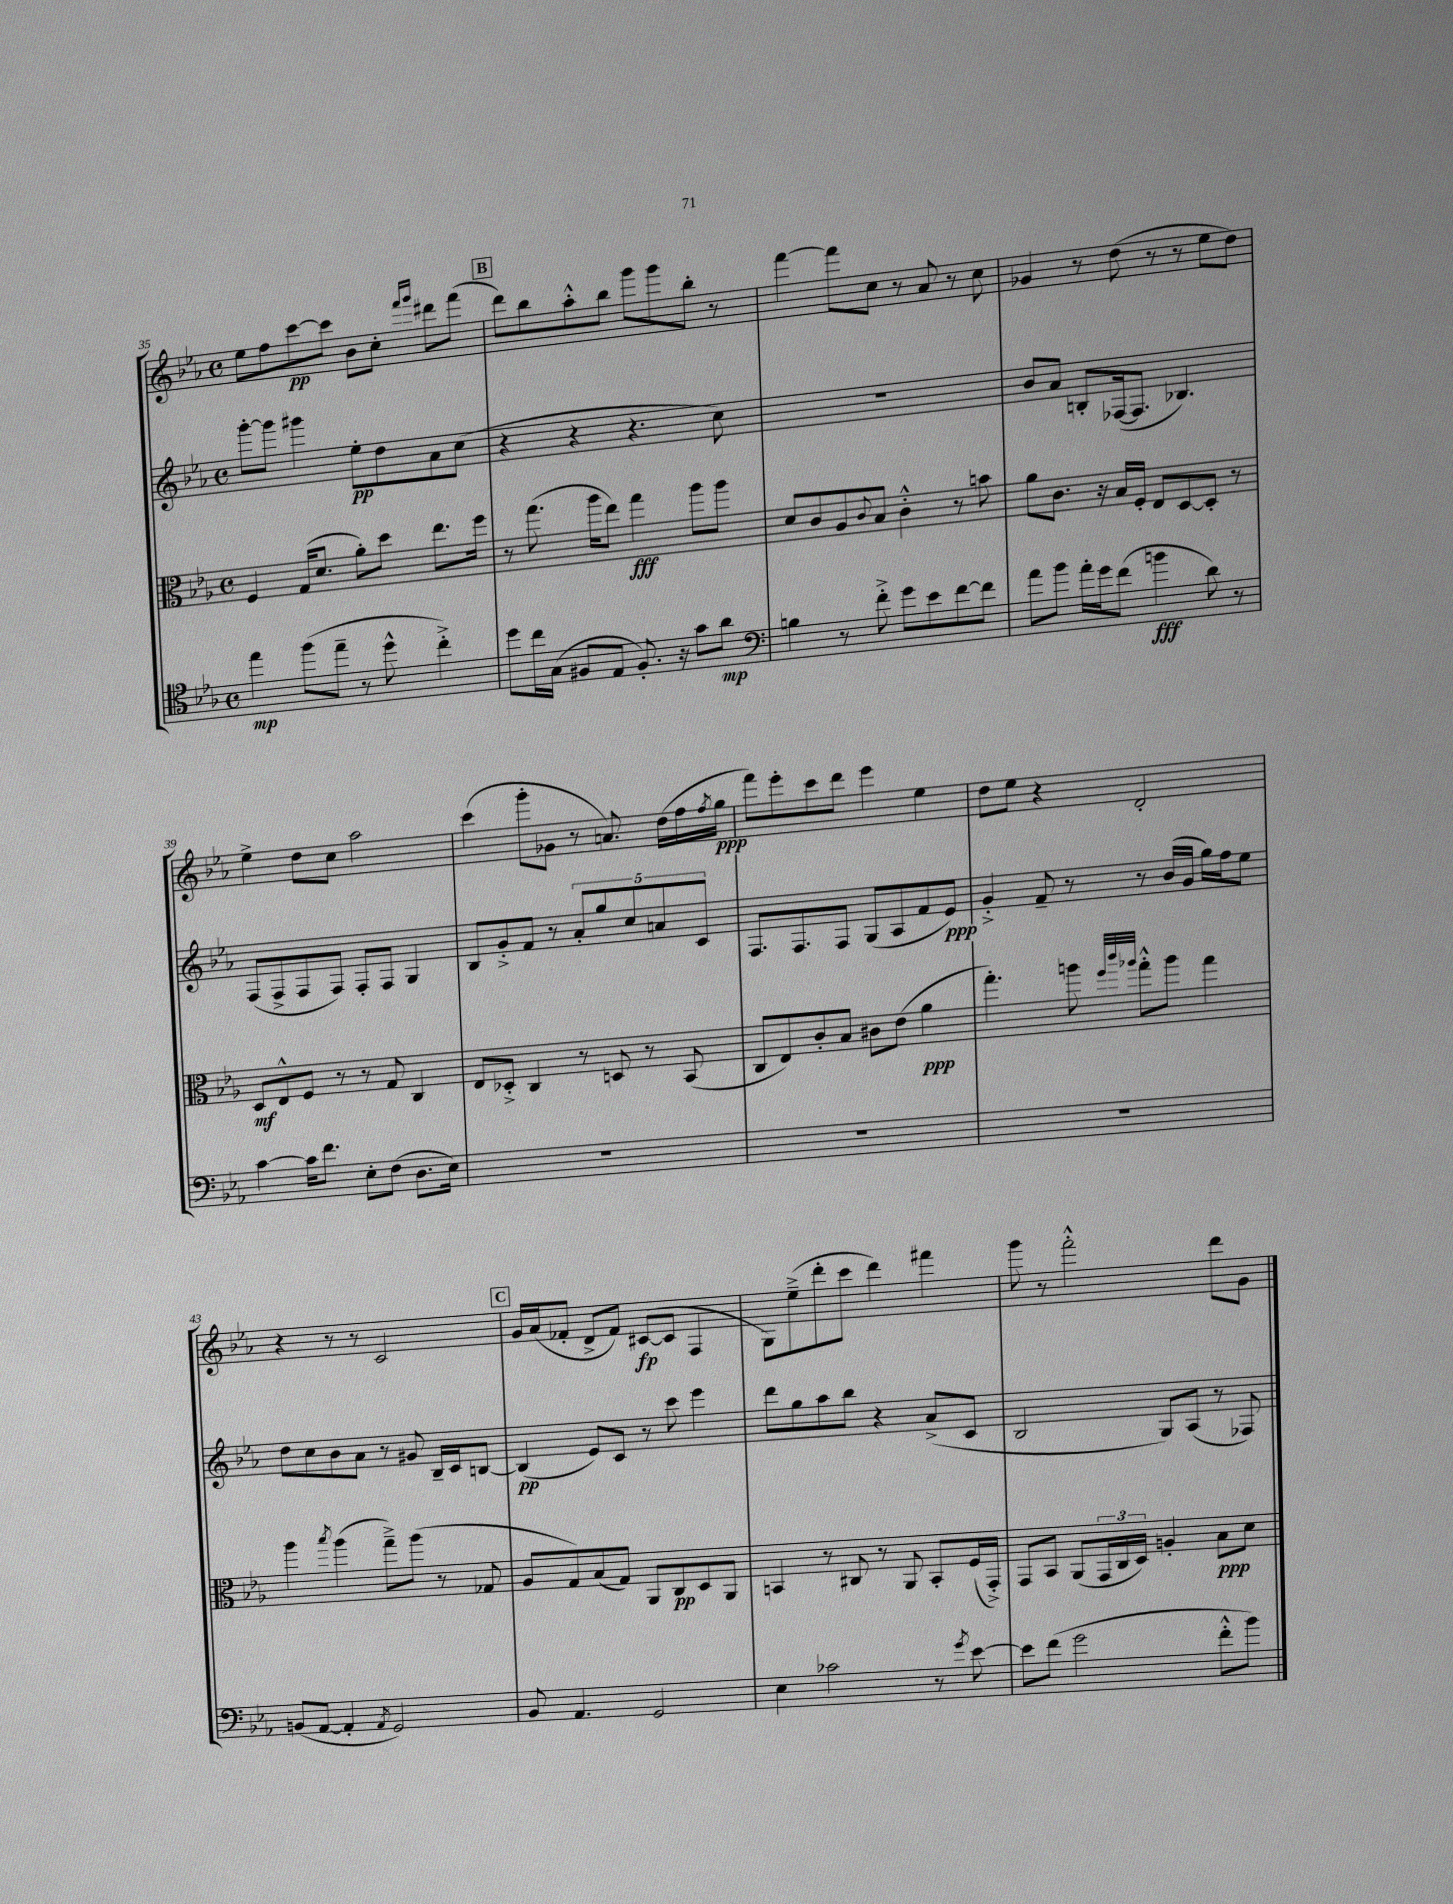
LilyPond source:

<<
\new StaffGroup <<
\new Staff = "s0" {
    \clef treble \key ees \major \defaultTimeSignature \time 4/4
    ees''8 f''8 c'''8~\pp c'''8 bes'8 c''8-. \grace { f'''16 g'''16 } dis'''8 f'''8( |
    \mark \markup { \box "B" } d'''8) bes''8 aes''8-.-^ bes''8 g'''8 g'''8 bes''8-. r8 |
    f'''4~ f'''8 c''8 r8 aes'8 r8 c''8 |
    ges'4 r8 d''8( r8 r8 ees''8 d''8) |
    ees''4-> d''8 c''8 aes''2 |
    c'''4( g'''8-. ges'8 r8 a'8.) d''16( f''16 \acciaccatura { f''8 } g''16\ppp |
    f'''8) ees'''8-. c'''8 d'''8 ees'''4 ees''4 |
    d''8 ees''8 r4 d'2-. |
    r4 r8 r8 c'2 |
    \mark \markup { \box "C" } g'16 aes'16( fes'8-. d'8-> fes'8) cis'8~\fp( cis'8 f4 |
    g8) ees''8--->( d'''8-. c'''8 d'''4) fis'''4 |
    g'''8 r8 f'''2-.-^ d'''8 g'8 \bar "|." |
}
\new Staff = "s1" {
    \clef treble \key ees \major \defaultTimeSignature \time 4/4
    g'''8~-. g'''8 gis'''4 ees''8-.\pp d''8 aes'8 c''8( |
    \mark \markup { \box "B" } r4 r4 r4. c''8) |
    R1 |
    bes'8 aes'8 b8-. fes16~( fes8. bes4.) |
    f8( f8-> f8 f8) f8-. f8 g4 |
    bes8 g'8-.-> f'8 r8 \tuplet 5/4 { aes'8-. g''8 c''8 a'8 c'8 } |
    f8. f8. f8 g8( aes8 f'8 ees'8\ppp) |
    g'4-.-> f'8-- r8 r8 bes'16( g'16 g''16) f''16 ees''8 |
    d''8 c''8 bes'8 aes'8 r8 gis'8 bes16-- c'16 b8~ |
    \mark \markup { \box "C" } b4\pp( ees'8) c'8 r8 c'''8 ees'''4 |
    d'''8 g''8 aes''8 bes''8 r4 aes'8->( c'8 |
    bes2 g8) aes8( r8 fes8) \bar "|." |
}
\new Staff = "s2" {
    \clef alto \key ees \major \defaultTimeSignature \time 4/4
    f4 g16( d'8. aes'8-.) d''8 ees''8. f''16 |
    \mark \markup { \box "B" } r8 g''8.( aes''16 ees''8) g''4\fff aes''8 aes''8 |
    d'8 c'8 aes8 \appoggiatura { c'8 } bes8 c'4-.-^ r8 b'8 |
    aes'8 c'8. r16 bes16 f16-. ees8 d8~ d8-. r8 |
    d8\mf ees8-^ f8 r8 r8 g8 c4 |
    ees8 des8-.-> c4 r8 d8 r8 bes,8( |
    c8 ees8) c'8-. bes8 cis'8 ees'8( aes'4\ppp |
    g''4.-.) a''8 \grace { f''32 c'''32 aes''32 } g''8-.-^ aes''8 g''4 |
    aes''4 \acciaccatura { bes''8 } aes''4( g''8--->) aes''8( r8 ges8 |
    \mark \markup { \box "C" } aes8 g8) bes8( g8) aes,8 c8\pp d8 aes,8 |
    b,4 r8 cis8 r8 aes,8 b,8-. f16( g,16-.->) |
    g,8 bes,8 aes,8( \tuplet 3/2 { g,16 c16 d16) } a4-. bes8\ppp d'8 \bar "|." |
}
\new Staff = "s3" {
    \clef tenor \key ees \major \defaultTimeSignature \time 4/4
    ees''4\mp f''8( ees''8-- r8 d''8-^ c''4-.->) |
    \mark \markup { \box "B" } d''8 c''16 g16( fis8 ees8 fis8.-.) r16 g'8 aes'8\mp |
    \clef bass b4 r8 f'8-.-> g'8 ees'8 f'8~ f'8 |
    aes'8 bes'8 aes'16-. g'16 f'8( b'4\fff d'8) r8 |
    c'4~ c'16 f'8. ees8-. f8( d8. ees16) |
    R1 |
    R1 |
    R1 |
    b,8( aes,8~ aes,4-. \acciaccatura { aes,8 } g,2) |
    \mark \markup { \box "C" } bes,8 aes,4. g,2 |
    ees4 ces'2 r8 \acciaccatura { g'8 } ees'8~ |
    ees'8 f'8( g'2 f'8-.-^ bes'8) \bar "|." |
}
>>
>>
\layout { \context { \Score currentBarNumber = #35 } }
